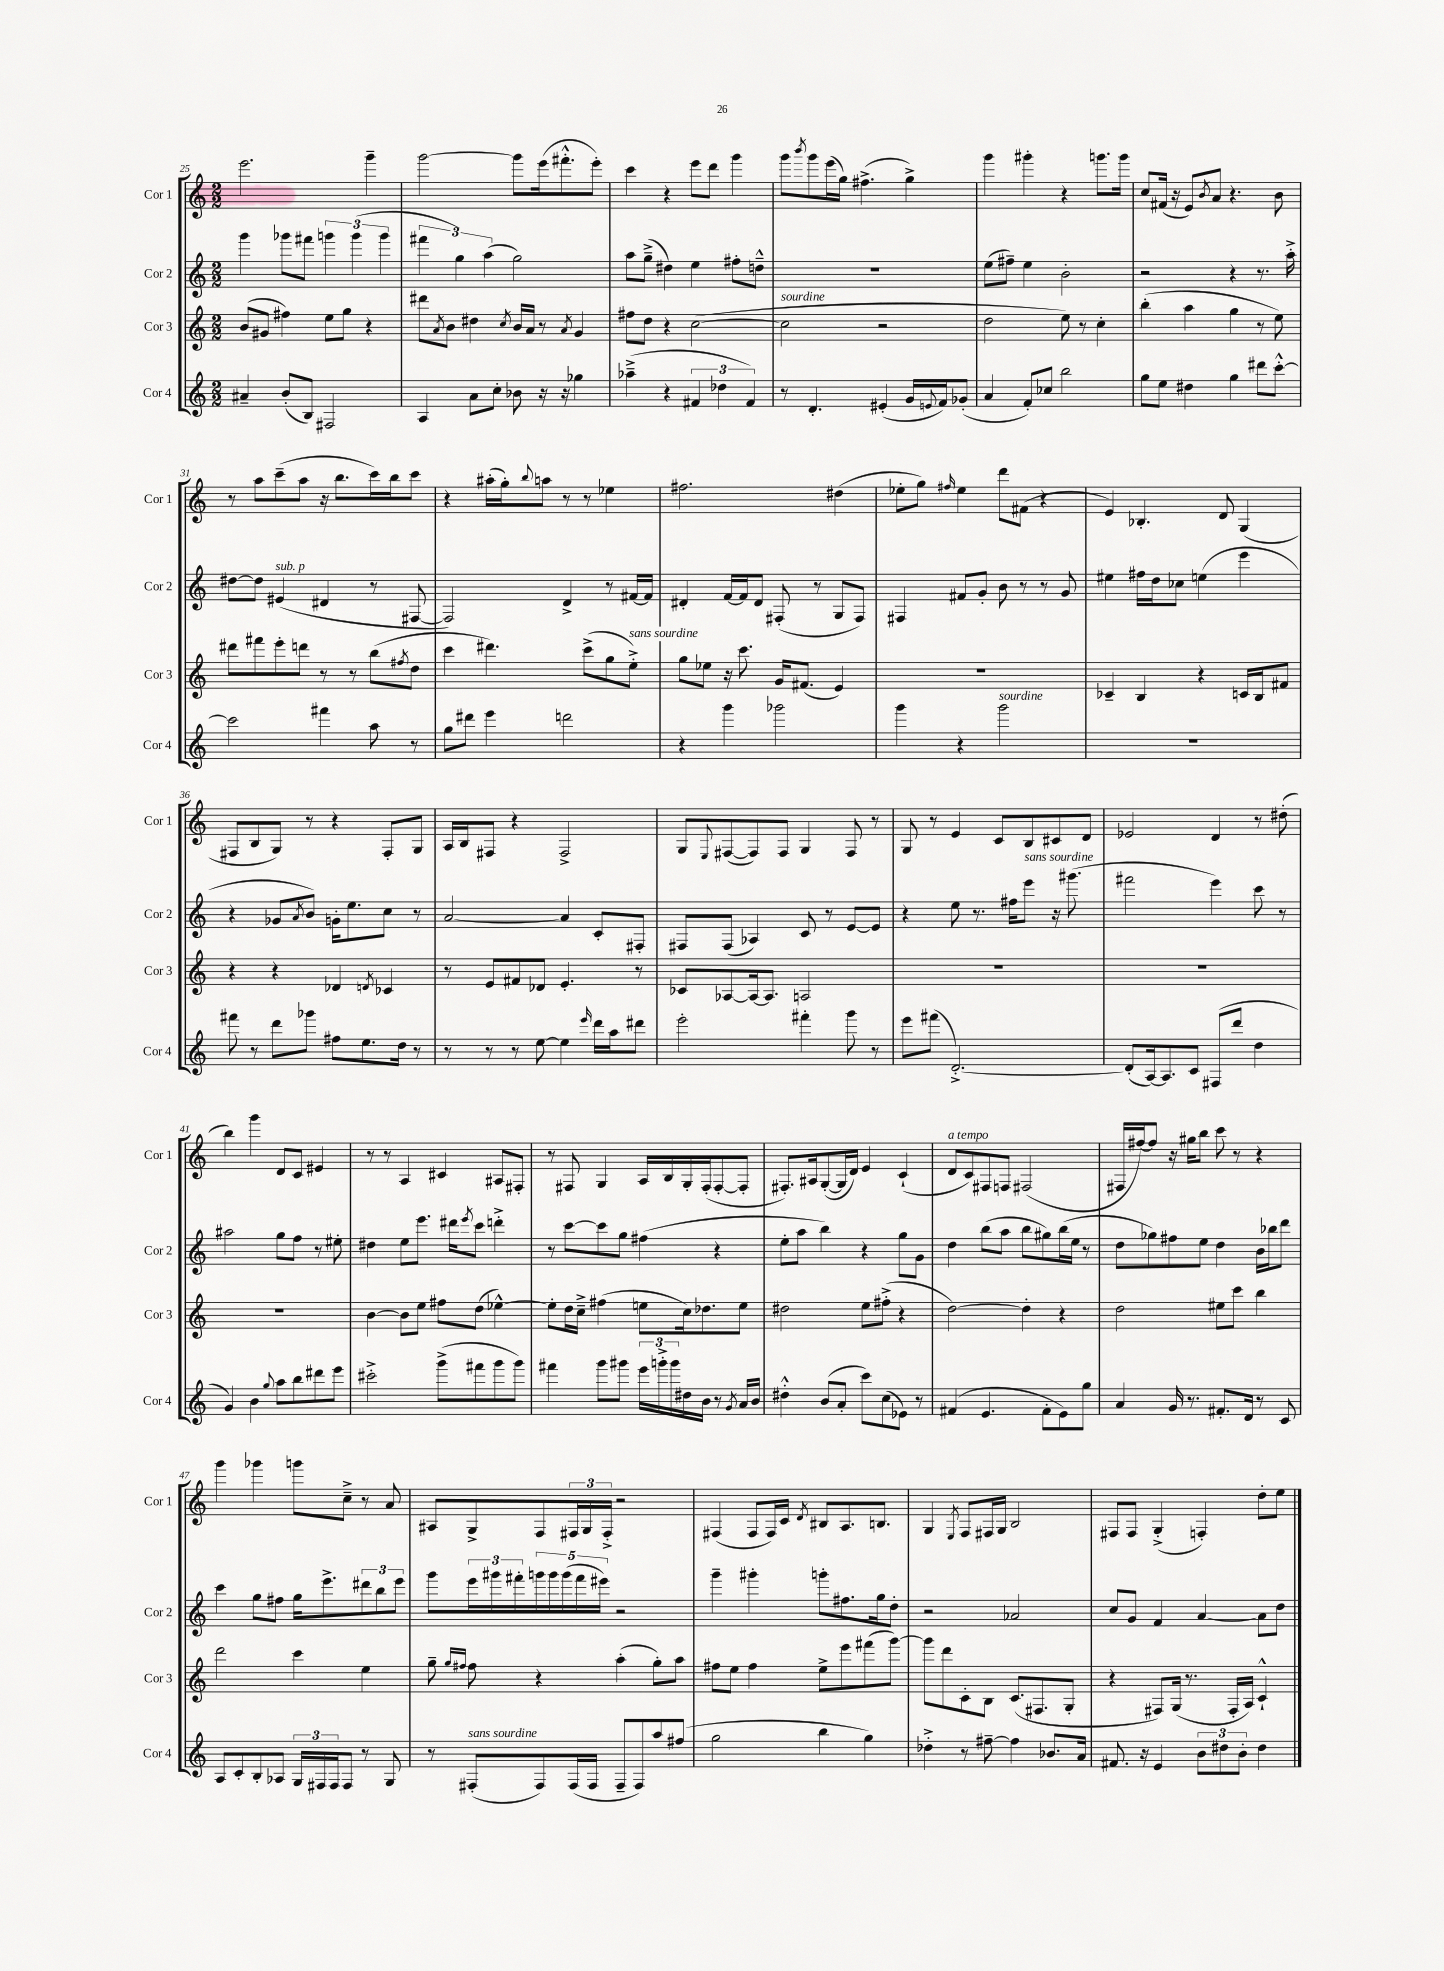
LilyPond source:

<<
\new StaffGroup <<
\new Staff = "s0" \with { instrumentName = "Cor 1" shortInstrumentName = "Cor 1" } {
    \clef treble \key c \major \numericTimeSignature \time 2/2
    e'''2. g'''4-- |
    g'''2~ g'''8 e'''16( fis'''8.-.-^ e'''8-.) |
    c'''4 r4 e'''8 d'''8 g'''4 |
    g'''8 \acciaccatura { b'''8 } g'''8 e'''16( g''16) fis''4.->( g''4->) |
    g'''4 gis'''4-. r4 g'''8. g'''16 |
    c''8 fis'16( r16 e'8) \acciaccatura { b'8 } a'8 r4. b'8 |
    r8 a''8 c'''8--( a''8 r16 b''8. c'''16) b''16 c'''8 |
    r4 ais''16-.( g''16-.) \appoggiatura { b''8 } a''8 r8 r8 ees''4 |
    fis''2. dis''4( |
    ees''8-. g''8) \grace { fis''16 } ees''4 d'''8 fis'8( r4 |
    e'4) bes4.-. d'8 g4( |
    fis8 b8 g8) r8 r4 fis8-. g8 |
    a16 b16 fis8 r4 fis2-> |
    g8 \appoggiatura { e8 } fis8~( fis8) fis8 g4 fis8 r8 |
    g8 r8 e'4 c'8 b8 cis'8 d'8 |
    ees'2 d'4 r8 dis''8-.( |
    b''4) g'''4 d'8 c'8 eis'4 |
    r8 r8 a4 cis'4 ais8 fis8-. |
    r8 fis8 g4 a16 b16 g16-. fis16-.( fis8~-. fis8-. |
    fis8.-.) ais16 g8~-.( g16 d'16) e'4 c'4-!( |
    d'8^\markup { \italic "a tempo" } c'8) fis8 f8 fis2( |
    fis16 fis''16~) fis''8 r16 gis''16 b''8 c'''8 r8 r4 |
    g'''4 ges'''4 g'''8 c''8---> r8 a'8 |
    ais8 g8-> f8 \tuplet 3/2 { fis16 g16 fis16-.-> } r2 |
    fis4( fis8 fis16) c'16 \acciaccatura { d'8 } bis8 a8. b8. |
    g4 \acciaccatura { e8 } f8 fis16 g16 b2 |
    fis8 fis8 g4-.->( f4-.) d''8-. e''8 \bar "|." |
}
\new Staff = "s1" \with { instrumentName = "Cor 2" shortInstrumentName = "Cor 2" } {
    \clef treble \key c \major \numericTimeSignature \time 2/2
    g'''4 ges'''8 fis'''8 \tuplet 3/2 { g'''4 g'''4( g'''4 } |
    \tuplet 3/2 { fis'''4 g''4) a''4( } g''2) |
    a''8 g''8--->( dis''4) e''4 fis''8-. d''8---^ |
    R1 |
    e''8( fis''8--) e''4 b'2-. |
    r2 r4 r8. a''16-.-> |
    dis''8~ dis''8 eis'4^\markup { \italic "sub. p" }( dis'4 r8 fis8~ |
    fis2) d'4-> r8 fis'16~ fis'16 |
    dis'4-. f'16~ f'16 dis'8 fis8-.( r8 g8 fis8) |
    fis4 fis'8 g'8-. b'8 r8 r8 g'8 |
    eis''4 fis''16 d''16 ces''8 e''4( e'''4 |
    r4 ges'8 \acciaccatura { a'8 } b'8) g'16-. e''8. c''8 r8 |
    a'2~ a'4 c'8-. fis8-. |
    fis8 fis8( aes4) c'8 r8 e'8~ e'8 |
    r4 e''8 r8. fis''16 e'''8^\markup { \italic "sans sourdine" } r16 gis'''8.( |
    fis'''2 e'''4) c'''8 r8 |
    ais''2 g''8 f''8 r8 eis''8-. |
    dis''4 e''8 e'''8. dis'''16 \acciaccatura { e'''8 } c'''8 d'''4-.-> |
    r8 c'''8~ c'''8 g''8 fis''4( r4 |
    e''8-. a''8 b''4) r4 g''8 g'8 |
    d''4 b''8( a''8 b''8 gis''8) b''16( e''16 r8 |
    d''8 ges''8) fis''8 e''8 d''4 b'16 bes''16 d'''8 |
    c'''4 g''8 fis''8 g''16 e'''8.-> \tuplet 3/2 { dis'''8 b''8 e'''8 } |
    g'''8 \tuplet 3/2 { e'''16 gis'''16 fis'''16-. } \tuplet 5/4 { g'''16 g'''16 g'''16( fis'''16 eis'''16) } r2 |
    g'''4-- gis'''4-. g'''8-. fis''8. g''16 d''8-. |
    r2 aes'2 |
    c''8 g'8 f'4 a'4~ a'8 d''8 \bar "|." |
}
\new Staff = "s2" \with { instrumentName = "Cor 3" shortInstrumentName = "Cor 3" } {
    \clef treble \key c \major \numericTimeSignature \time 2/2
    b'8( gis'8 fis''4) e''8 g''8 r4 |
    dis'''8 \acciaccatura { a'8 } b'8 dis''4 \acciaccatura { c''8 } b'16 a'16 r8 \acciaccatura { a'8 } g'4 |
    fis''8 d''8 r4 c''2~( |
    c''2^\markup { \italic "sourdine" } r2 |
    d''2 e''8) r8 c''4-. |
    b''4-.( a''4 g''4 r8 e''8) |
    dis'''8 fis'''8 e'''8-. d'''8 r8 r8 b''8( \acciaccatura { fis''8 } d''8 |
    c'''4 dis'''4.) c'''8->( g''8 e''8-.->^\markup { \italic "sans sourdine" }) |
    g''8 ees''8 r16 c'''8. g'16 fis'8.( e'4) |
    R1 |
    ces'4-- b4 r4 c'16 b16 fis'8 |
    r4 r4 des'4 \acciaccatura { d'8 } ces'4 |
    r8 e'8 fis'8 des'8 e'4.-. r8 |
    ces'8 aes8~ aes16~ aes8. a2 |
    R1 |
    R1 |
    R1 |
    b'4~ b'8 e''8 fis''8 d''8( ees''4~-^) |
    ees''8-. d''16 c''16---> fis''4( e''8 c''16) des''8. e''8 |
    dis''2 e''8 fis''8-.->( r4 |
    d''2~) d''4-. r4 |
    d''2 eis''8 c'''8 b''4 |
    d'''2 c'''4 e''4 |
    g''8-- \grace { g''16 fis''16 } fis''8 r4 a''4-.( g''8-.) a''8 |
    fis''8 e''8 fis''4 e''8-> e'''8 fis'''8( g'''8~) |
    g'''8 d'''8 c'8-. b8 c'8.( fis8. g8-. |
    r4 fis8) g16( r8. fis16-. a16) c'4-!-^ \bar "|." |
}
\new Staff = "s3" \with { instrumentName = "Cor 4" shortInstrumentName = "Cor 4" } {
    \clef treble \key c \major \numericTimeSignature \time 2/2
    ais'4-- b'8-.( b8) fis2 |
    a4 a'8 c''8-. bes'8 r16 r16 ges''4 |
    aes''4--->( r4 \tuplet 3/2 { fis'4 des''4 fis'4) } |
    r8 d'4.-. eis'4-.( g'16 \appoggiatura { e'8 } f'16) ges'8-.( |
    a'4 f'8-.) ces''8 b''2 |
    g''8 e''8 dis''4 g''4 dis'''8 c'''8~-.-^ |
    c'''2 fis'''4 a''8 r8 |
    g''8 dis'''8 e'''4 d'''2 |
    r4 g'''4 ges'''2 |
    g'''4 r4 g'''2^\markup { \italic "sourdine" } |
    R1 |
    fis'''8 r8 d'''8 ges'''8 fis''8 e''8. d''16 r8 |
    r8 r8 r8 e''8~ e''4 \grace { e'''16 } d'''16 a''16 dis'''8 |
    e'''2-. fis'''4-. g'''8 r8 |
    e'''8 fis'''8( d'2.~-.->) |
    d'8-.( a16~) a8. c'8 fis8( d'''8 d''4 |
    g'4) b'4 \appoggiatura { g''8 } a''8 b''8 dis'''8 e'''8 |
    cis'''2-.-> g'''8->( fis'''8 g'''8 g'''8) |
    fis'''4 g'''8 gis'''8 \tuplet 3/2 { e'''16 g'''16-.-> g'''16 } dis''16 b'16 r8 \acciaccatura { g'8 } a'16 b'16 |
    dis''4-.-^ b'8( a'8-. c'''8) c''8( ees'8) r8 |
    fis'4( e'4. fis'8-. e'8) g''8 |
    a'4 g'16 r8. fis'8.-. d'16 r8 c'8 |
    a8 c'8-. b8-. aes8 \tuplet 3/2 { g16 fis16 fis16 } fis8 r8 g8 |
    r8 fis8-.^\markup { \italic "sans sourdine" }( fis8) fis16( fis16 fis8-- fis8) a''8 fis''8( |
    g''2 b''4 g''4) |
    des''4-.-> r8 fis''8~-- fis''4 bes'8. a'16 |
    fis'8. r16 e'4 \tuplet 3/2 { b'8 dis''8 b'8-. } dis''4 \bar "|." |
}
>>
>>
\layout { \context { \Score currentBarNumber = #25 } }
